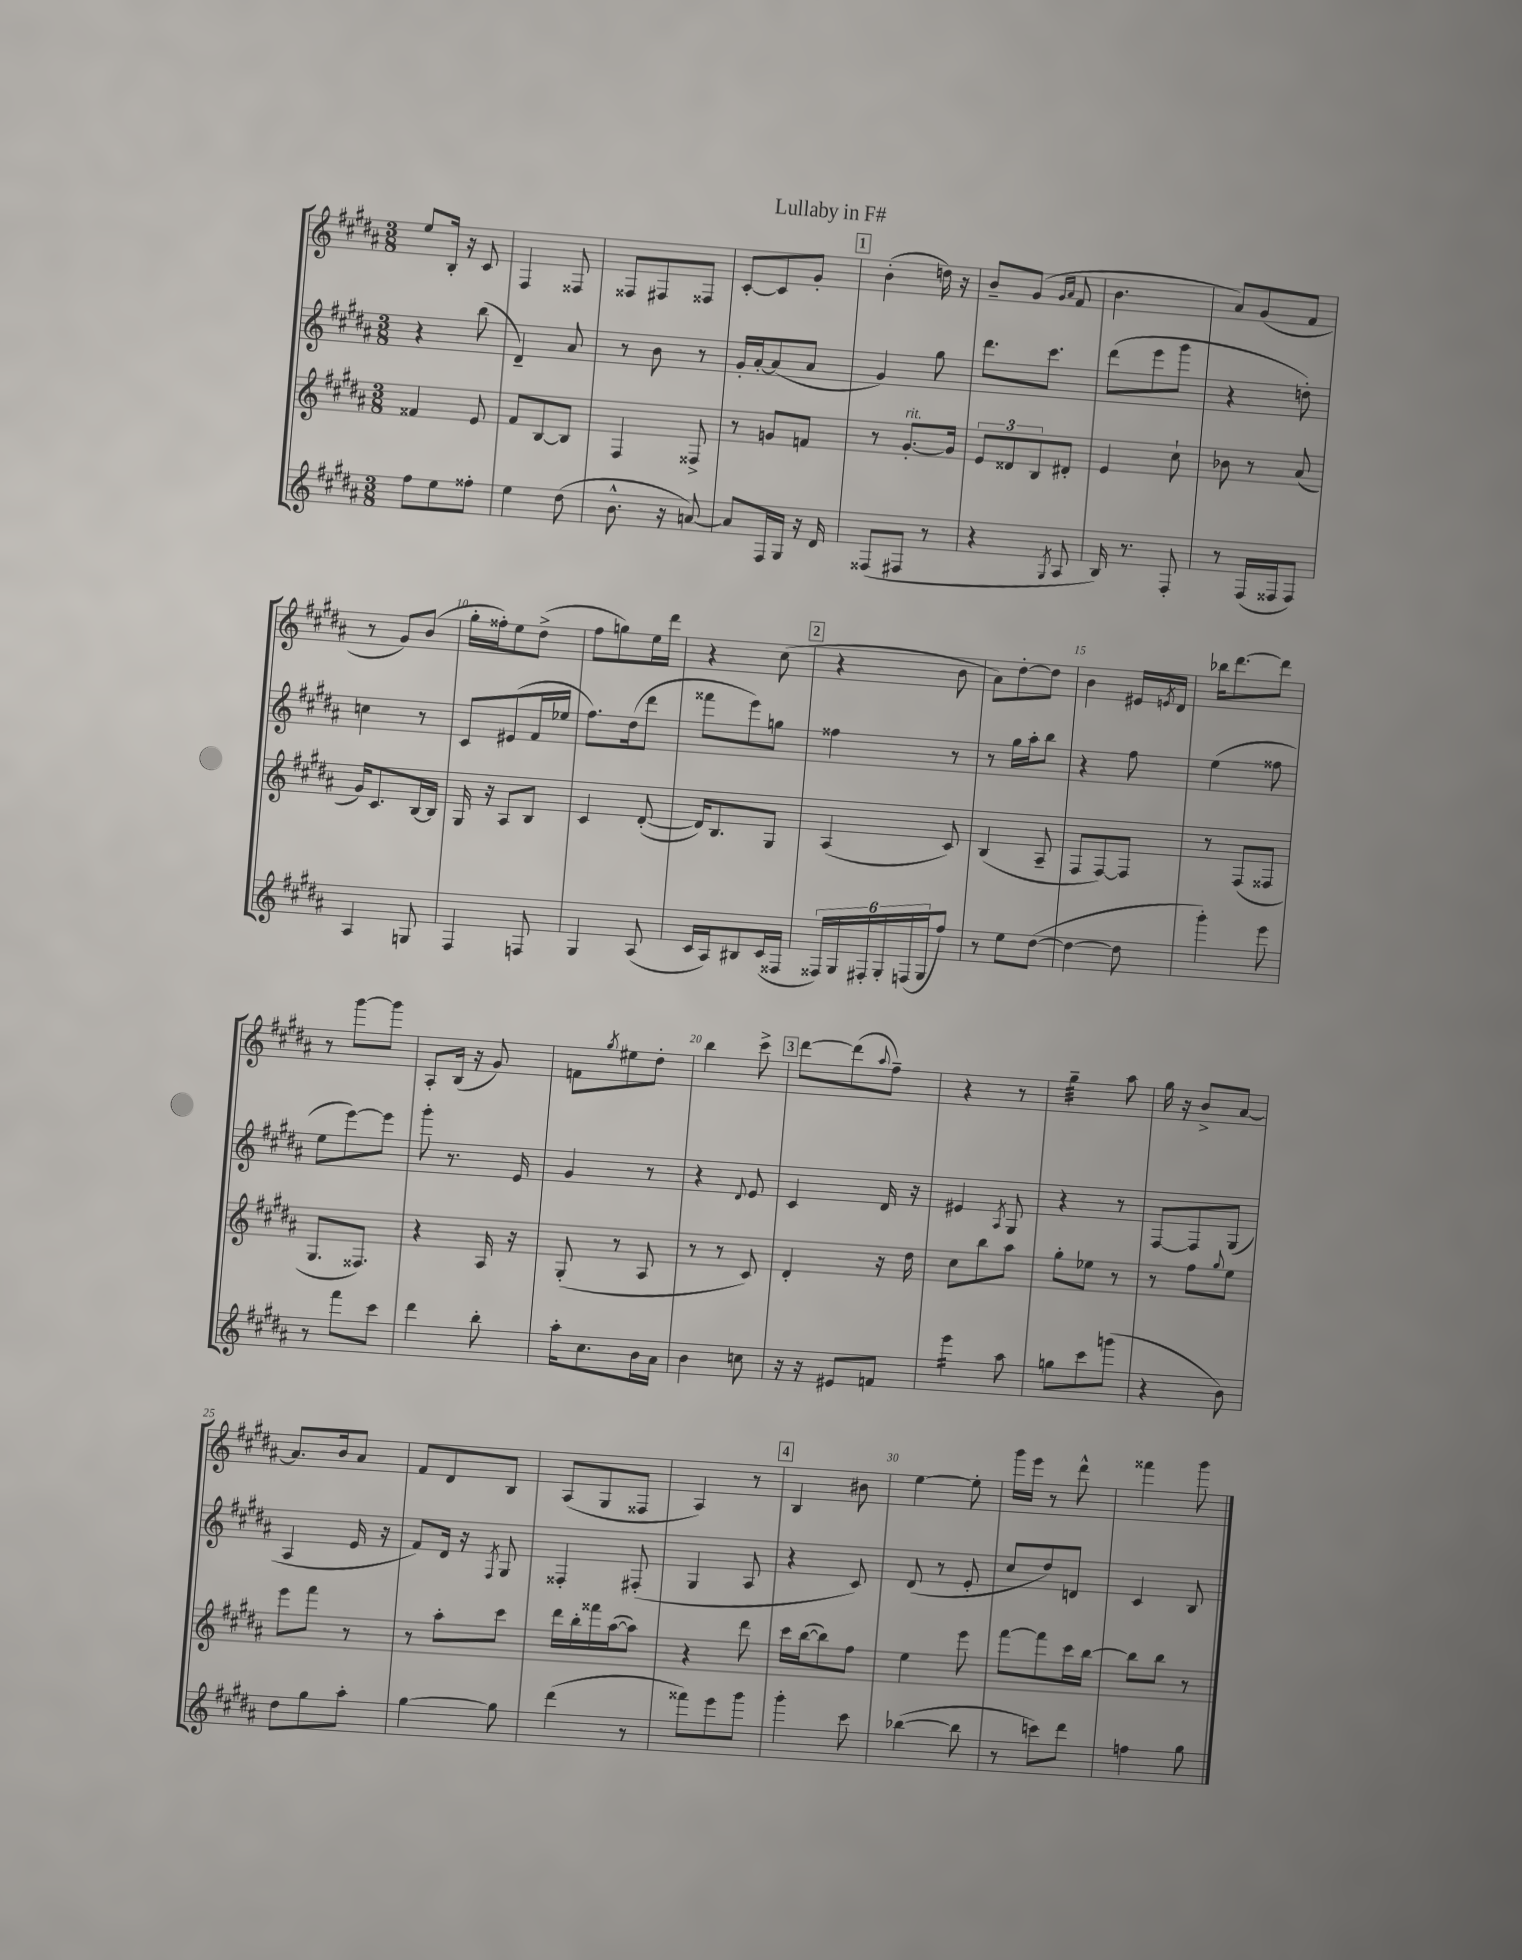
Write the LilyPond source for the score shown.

\header { title = "Lullaby in F#" }
<<
\new StaffGroup <<
\new Staff = "s0" {
    \clef treble \key b \major \numericTimeSignature \time 3/8
    e''8 b16-. r16 cis'8 |
    fis4 fisis8 |
    fisis8 fis8 fisis8 |
    cis'8~-. cis'8 gis'8-. |
    \mark \markup { \box "1" } b'4-.( d''16) r16 |
    b'8-- gis'8( \grace { gis'16 ais'16 } fis'8 |
    b'4. |
    ais'8) gis'8( fis'8 |
    r8 gis'8) b'8( |
    gis''16-. fisis''16-.) e''8 dis''8->( |
    fis''8 g''8) e''16 dis'''16 |
    r4 cis''8( |
    \mark \markup { \box "2" } r4 b'8 |
    ais'8) dis''8~-. dis''8 |
    b'4 eis'16 \acciaccatura { e'8 } dis'16 |
    bes''16 dis'''8.~ dis'''8 |
    r8 gis'''8~ gis'''8 |
    ais8-. b16( r16 gis'8) |
    f'8 \acciaccatura { gis''8 } eis''8 dis''8-. |
    b''4 cis'''8-> |
    \mark \markup { \box "3" } dis'''8~ dis'''8( \appoggiatura { ais''8 } fis''8--) |
    r4 r8 |
    gis''4:32-- ais''8 |
    gis''16 r16 b'8-> ais'8~ |
    ais'8. b'16 ais'8 |
    fis'8 dis'8 b8 |
    ais8( gis8 fisis8 |
    ais4) r8 |
    \mark \markup { \box "4" } b4 bis'8 |
    e''4~ e''8-. |
    gis'''16 e'''16 r8 dis'''8-^ |
    fisis'''4 gis'''8 \bar "|." |
}
\new Staff = "s1" {
    \clef treble \key b \major \numericTimeSignature \time 3/8
    r4 b''8( |
    dis'4--) ais'8 |
    r8 b'8 r8 |
    gis'16-. ais'16~-. ais'8( ais'8 |
    \mark \markup { \box "1" } gis'4) gis''8 |
    dis'''8. cis'''8. |
    dis'''8( e'''8 gis'''8 |
    r4 d''8-.) |
    c''4 r8 |
    cis'8 eis'8( fis'16 ees''16 |
    fis''8.) dis''16( dis'''8 |
    fisis'''8 e'''8) g''8 |
    \mark \markup { \box "2" } fisis''4 r8 |
    r8 gis''16 ais''16-. b''8 |
    r4 fis''8 |
    e''4( fisis''8 |
    e''8 e'''8~) e'''8 |
    gis'''8-. r8. e'16 |
    gis'4 r8 |
    r4 \appoggiatura { dis'8 } e'8 |
    \mark \markup { \box "3" } cis'4 dis'16 r16 |
    eis'4 \acciaccatura { ais8 } gis8 |
    r4 r8 |
    fis8~ fis8 gis8( |
    ais4 e'16 r16 |
    fis'8) dis'16 r16 \acciaccatura { fis8 } gis8 |
    fisis4-. fis8-.( |
    gis4 ais8 |
    \mark \markup { \box "4" } r4 cis'8) |
    dis'8( r8 e'8-. |
    cis''8 dis''8) d'8 |
    cis'4 b8 \bar "|." |
}
\new Staff = "s2" {
    \clef treble \key b \major \numericTimeSignature \time 3/8
    fisis'4 e'8 |
    fis'8 b8~ b8 |
    fis4 fisis8-> |
    r8 g'8 f'8 |
    \mark \markup { \box "1" } r8 gis'8.~-.^\markup { \italic "rit." } gis'16 |
    \tuplet 3/2 { e'8 disis'8 b8 } dis'8-. |
    e'4 cis''8-! |
    bes'8 r8 ais'8( |
    gis'16) cis'8. b16~ b16 |
    gis16 r16 ais8 b8 |
    cis'4 dis'8~-.( |
    dis'16) b8. gis8 |
    \mark \markup { \box "2" } ais4( cis'8) |
    b4( ais8-- |
    fis8 fis8~) fis8 |
    r8 fis8( fisis8 |
    gis8. fisis8.) |
    r4 ais16 r16 |
    gis8-.( r8 ais8 |
    r8 r8 cis'8) |
    \mark \markup { \box "3" } dis'4-. r16 dis''16 |
    cis''8 b''8 ais''8 |
    gis''8-. ees''8 r8 |
    r8 fis''8 \appoggiatura { gis''8 } e''8 |
    e'''8 fis'''8 r8 |
    r8 ais''8-. cis'''8 |
    dis'''16 b''16-. fisis'''16 ais''16~( ais''8) |
    r4 dis'''8 |
    \mark \markup { \box "4" } cis'''16 b''16~( b''8) fis''8 |
    e''4 e'''8 |
    fis'''8~ fis'''8 cis'''16 b''16~ |
    b''8 b''8 r8 \bar "|." |
}
\new Staff = "s3" {
    \clef treble \key b \major \numericTimeSignature \time 3/8
    fis''8 e''8 fisis''8-. |
    e''4 dis''8( |
    b'8.-^ r16 a'8~) |
    a'8 fis16 gis16 r16 dis'16 |
    \mark \markup { \box "1" } fisis8( fis8 r8 |
    r4 \acciaccatura { gis8 } ais8 |
    b16) r8. fis8-. |
    r8 fis16( fisis16 fisis8) |
    ais4 g8 |
    fis4 f8 |
    gis4 ais8( |
    cis'16 ais16) bis8 cis'16( fisis16 |
    \mark \markup { \box "2" } \tuplet 6/4 { fisis16) gis16 fis16-. gis16-. f16( gis16 } fis''8) |
    r8 e''8 dis''8~( |
    dis''4~ dis''8 |
    gis'''4-.) e'''8 |
    r8 fis'''8 cis'''8 |
    dis'''4 b''8-. |
    ais''16-. cis''8. b'16 ais'16 |
    b'4 c''8 |
    \mark \markup { \box "3" } r16 r16 eis'8 f'8 |
    e'''4:16 ais''8 |
    g''8 cis'''8 g'''8( |
    r4 b'8) |
    dis''8 gis''8 ais''8-. |
    gis''4~ gis''8 |
    dis'''4( r8 |
    fisis'''8) e'''8 gis'''8 |
    \mark \markup { \box "4" } gis'''4-. cis'''8 |
    bes''4~( bes''8 |
    r8 c'''8) dis'''8 |
    f''4 gis''8 \bar "|." |
}
>>
>>
\layout { \context { \Score \override BarNumber.break-visibility = ##(#f #t #t) barNumberVisibility = #(every-nth-bar-number-visible 5) } }
